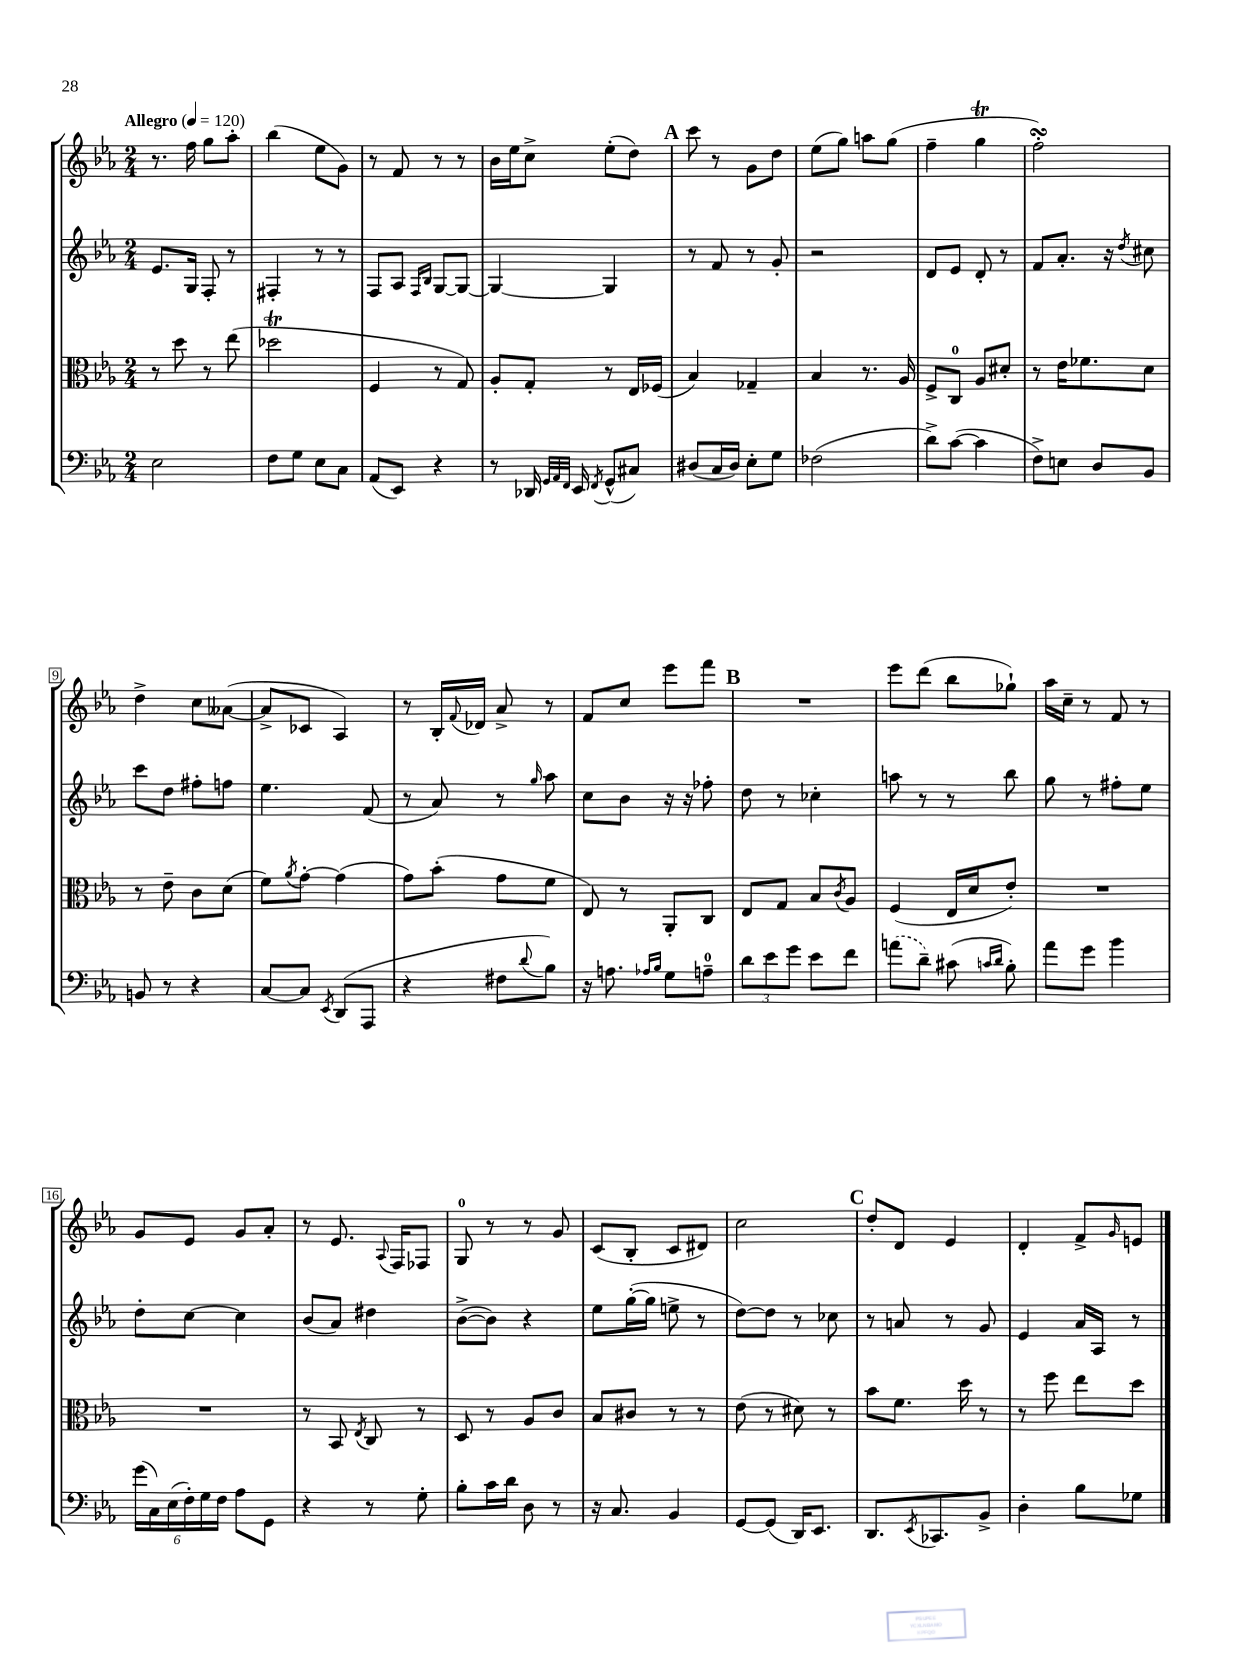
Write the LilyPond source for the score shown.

<<
\new StaffGroup <<
\new Staff = "s0" {
    \clef treble \key ees \major \numericTimeSignature \time 2/4 \tempo "Allegro" 4 = 120
    r8. f''16 g''8 aes''8-. |
    bes''4( ees''8 g'8) |
    r8 f'8 r8 r8 |
    bes'16 ees''16 c''8-> ees''8-.( d''8) |
    \mark \markup { \bold "A" } c'''8 r8 g'8 d''8 |
    ees''8( g''8) a''8 g''8( |
    f''4-- g''4\trill |
    f''2-.\turn) |
    d''4-> c''8 aeses'8~( |
    aeses'8-> ces'8 aes4) |
    r8 bes16-. \appoggiatura { f'8 } des'16 aes'8-> r8 |
    f'8 c''8 ees'''8 f'''8 |
    \mark \markup { \bold "B" } R2 |
    ees'''8 d'''8( bes''8 ges''8-!) |
    aes''16 c''16-- r8 f'8 r8 |
    g'8 ees'8 g'8 aes'8-. |
    r8 ees'8. \appoggiatura { aes8 } f16 fes8 |
    g8-0 r8 r8 g'8 |
    c'8( bes8-. c'8 dis'8) |
    c''2 |
    \mark \markup { \bold "C" } d''8-. d'8 ees'4 |
    d'4-. f'8-> \grace { g'16 } e'8 \bar "|." |
}
\new Staff = "s1" {
    \clef treble \key ees \major \numericTimeSignature \time 2/4
    ees'8. g16 f8-. r8 |
    fis4-. r8 r8 |
    f8 aes8 \grace { f16 bes16 } g8~ g8~ |
    g4~ g4 |
    \mark \markup { \bold "A" } r8 f'8 r8 g'8-. |
    r2 |
    d'8 ees'8 d'8-. r8 |
    f'8 aes'8.-. r16 \acciaccatura { d''8 } cis''8 |
    c'''8 d''8 fis''8-. f''8 |
    ees''4. f'8( |
    r8 aes'8) r8 \grace { g''16 } aes''8 |
    c''8 bes'8 r16 r16 fes''8-. |
    \mark \markup { \bold "B" } d''8 r8 ces''4-. |
    a''8 r8 r8 bes''8 |
    g''8 r8 fis''8-. ees''8 |
    d''8-. c''8~ c''4 |
    bes'8( aes'8) dis''4 |
    bes'8~->( bes'8) r4 |
    ees''8 g''16~-.( g''16 e''8-> r8 |
    d''8~) d''8 r8 ces''8 |
    \mark \markup { \bold "C" } r8 a'8 r8 g'8 |
    ees'4 aes'16 aes16 r8 \bar "|." |
}
\new Staff = "s2" {
    \clef alto \key ees \major \numericTimeSignature \time 2/4
    r8 d''8 r8 ees''8( |
    des''2\trill |
    f4 r8 g8) |
    aes8-. g8-. r8 ees16 fes16( |
    \mark \markup { \bold "A" } bes4) ges4-- |
    bes4 r8. aes16 |
    f8-> c8-0 aes8 dis'8-. |
    r8 ees'16 fes'8. d'8 |
    r8 ees'8-- c'8 d'8( |
    f'8) \acciaccatura { aes'8 } g'8~-. g'4( |
    g'8) bes'8-.( g'8 f'8 |
    ees8) r8 aes,8-. c8 |
    \mark \markup { \bold "B" } ees8 g8 bes8 \acciaccatura { c'8 } aes8 |
    f4( ees16 d'16 ees'8-.) |
    R2 |
    R2 |
    r8 bes,8 \acciaccatura { ees8 } c8 r8 |
    d8 r8 aes8 c'8 |
    bes8 cis'8 r8 r8 |
    ees'8( r8 dis'8) r8 |
    \mark \markup { \bold "C" } bes'8 f'8. d''16 r8 |
    r8 f''8 ees''8 d''8 \bar "|." |
}
\new Staff = "s3" {
    \clef bass \key ees \major \numericTimeSignature \time 2/4
    ees2 |
    f8 g8 ees8 c8 |
    aes,8( ees,8) r4 |
    r8 des,16 \grace { g,32 aes,32 f,32 } ees,16 \acciaccatura { f,8 } g,8-^( cis8) |
    \mark \markup { \bold "A" } dis8( c16 dis16) ees8-. g8 |
    fes2( |
    d'8->) c'8~( c'4 |
    f8->) e8 d8 bes,8 |
    b,8 r8 r4 |
    c8~ c8 \acciaccatura { ees,8 } d,8( aes,,8 |
    r4 fis8 \appoggiatura { d'8 } bes8) |
    r16 a8. \grace { aes16 bes16 } g8 a8-0-- |
    \mark \markup { \bold "B" } \tuplet 3/2 { d'8 ees'8 g'8 } ees'8 f'8 |
    \once \slurDashed a'8( d'8--) cis'8( \grace { c'16 d'16 } bes8-.) |
    aes'8 g'8 bes'4 |
    \tuplet 6/4 { g'16( c16) ees16( f16-.) g16 f16 } aes8 g,8 |
    r4 r8 g8-. |
    bes8-. c'16 d'16 d8 r8 |
    r16 c8. bes,4 |
    g,8~ g,8( d,16) ees,8. |
    \mark \markup { \bold "C" } d,8. \acciaccatura { ees,8 } ces,8. bes,8-> |
    d4-. bes8 ges8 \bar "|." |
}
>>
>>
\layout { \context { \Score \override BarNumber.stencil = #(make-stencil-boxer 0.1 0.3 ly:text-interface::print) } }
